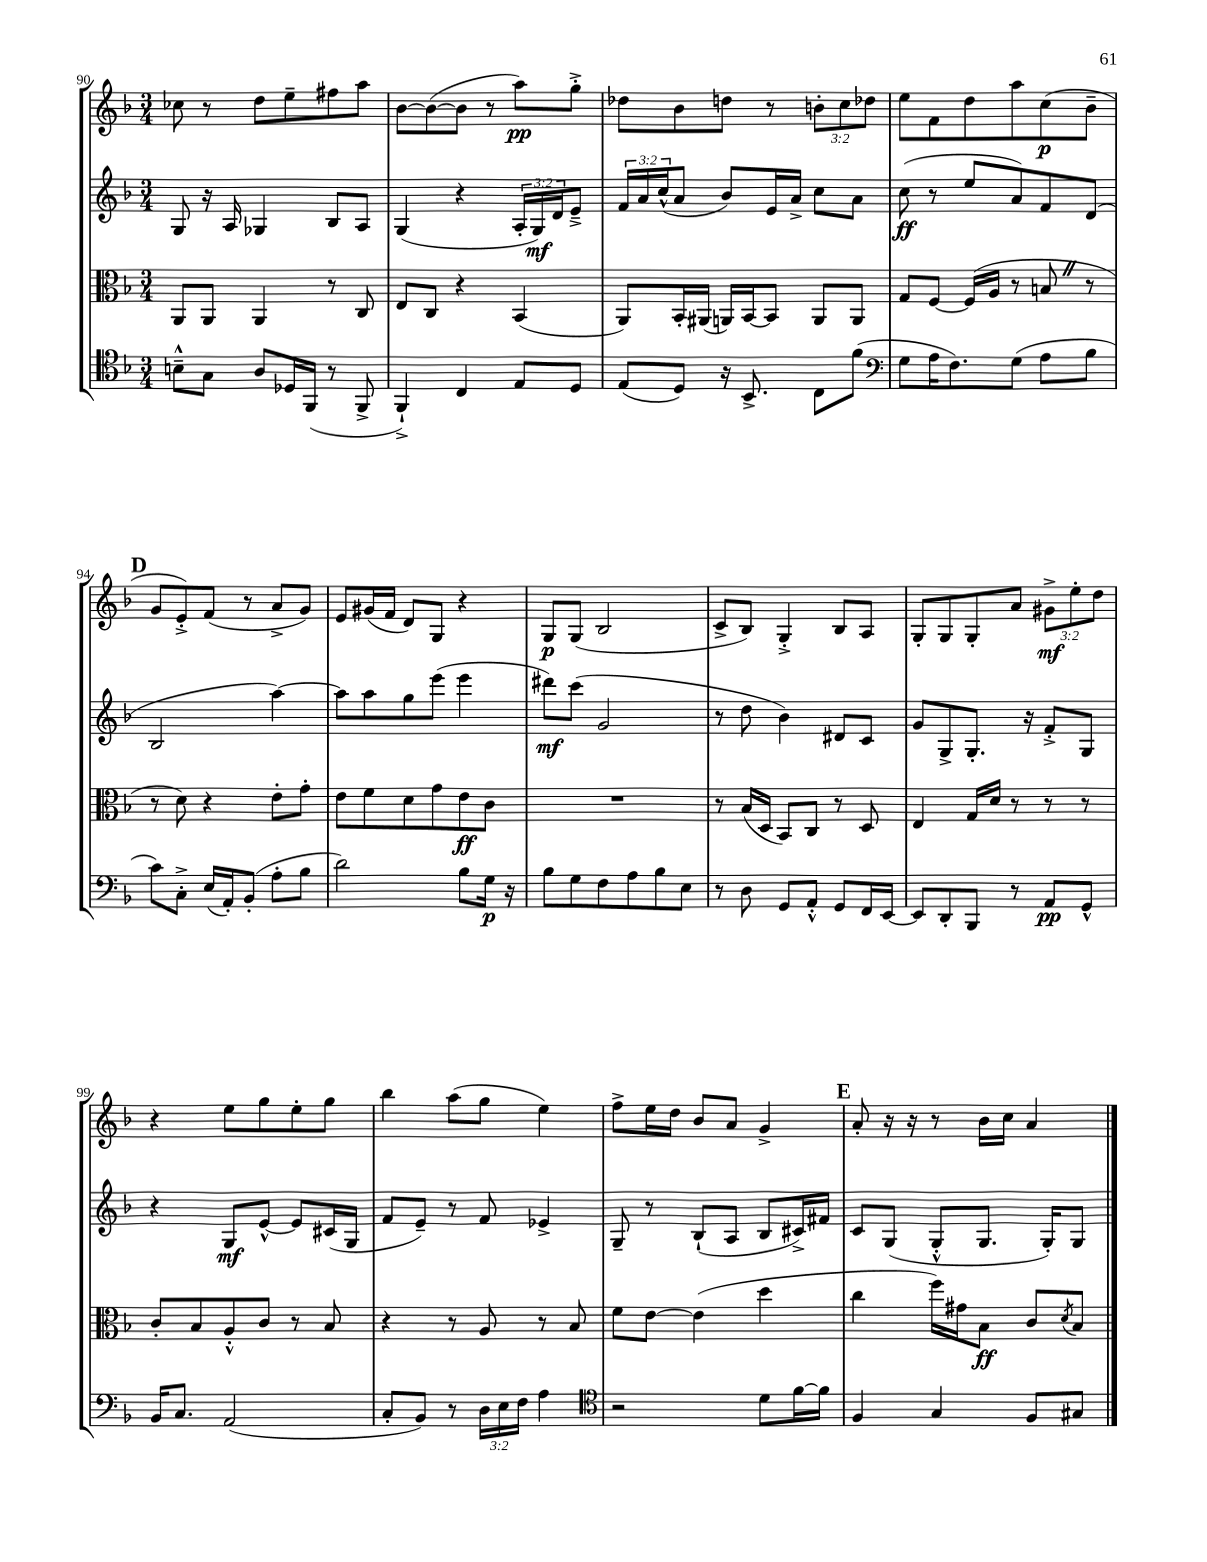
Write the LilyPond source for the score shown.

<<
\new StaffGroup <<
\new Staff = "s0" {
    \clef treble \key f \major \numericTimeSignature \time 3/4 \override Staff.TupletNumber.text = #tuplet-number::calc-fraction-text
    ces''8 r8 d''8 e''8-- fis''8 a''8 |
    bes'8~ bes'8~( bes'8 r8 a''8\pp) g''8-.-> |
    des''8 bes'8 d''8 r8 \tuplet 3/2 { b'8-. c''8 des''8 } |
    e''8 f'8 d''8 a''8 c''8\p( bes'8-- |
    \mark \markup { \bold "D" } g'8 e'8-.->) f'8( r8 a'8-> g'8) |
    e'8 gis'16( f'16 d'8) g8 r4 |
    g8\p g8( bes2 |
    c'8-> bes8) g4-.-> bes8 a8 |
    g8-. g8 g8-. a'8 \tuplet 3/2 { gis'8->\mf e''8-. d''8 } |
    r4 e''8 g''8 e''8-. g''8 |
    bes''4 a''8( g''8 e''4) |
    f''8-> e''16 d''16 bes'8 a'8 g'4-> |
    \mark \markup { \bold "E" } a'8-. r16 r16 r8 bes'16 c''16 a'4 \bar "|." |
}
\new Staff = "s1" {
    \clef treble \key f \major \numericTimeSignature \time 3/4 \override Staff.TupletNumber.text = #tuplet-number::calc-fraction-text
    g8 r16 a16 ges4 bes8 a8 |
    g4( r4 \tuplet 3/2 { a16-. g16\mf) d'16 } e'8---> |
    \tuplet 3/2 { f'16 a'16 c''16-^( } a'8 bes'8) e'16 a'16-> c''8 a'8 |
    c''8\ff( r8 e''8 a'8) f'8 d'8( |
    \mark \markup { \bold "D" } bes2 a''4~) |
    a''8 a''8 g''8 e'''8( e'''4 |
    dis'''8\mf) c'''8( g'2 |
    r8 d''8 bes'4) dis'8 c'8 |
    g'8 g8-> g8.-. r16 f'8-.-> g8 |
    r4 g8\mf e'8~-^ e'8 cis'16( g16 |
    f'8 e'8--) r8 f'8 ees'4-> |
    g8-- r8 bes8-!( a8 bes8 cis'16->) fis'16 |
    \mark \markup { \bold "E" } c'8 g8( g8-.-^ g8. g16-.) g8 \bar "|." |
}
\new Staff = "s2" {
    \clef alto \key f \major \numericTimeSignature \time 3/4
    a,8 a,8 a,4 r8 c8 |
    e8 c8 r4 bes,4( |
    a,8) bes,16-. ais,16( a,16) bes,16~ bes,8 a,8 a,8 |
    g8 f8~ f16( a16 r8 b8 \once \override BreathingSign.text = \markup { \musicglyph "scripts.caesura.straight" } \breathe r8 |
    \mark \markup { \bold "D" } r8 d'8) r4 e'8-. g'8-. |
    e'8 f'8 d'8 g'8 e'8\ff c'8 |
    R2. |
    r8 bes16( d16 bes,8) c8 r8 d8 |
    e4 g16 d'16 r8 r8 r8 |
    c'8-. bes8 a8-.-^ c'8 r8 bes8 |
    r4 r8 a8 r8 bes8 |
    f'8 e'8~ e'4( d''4 |
    \mark \markup { \bold "E" } c''4 f''16) gis'16 bes8\ff c'8 \acciaccatura { d'8 } bes8 \bar "|." |
}
\new Staff = "s3" {
    \clef tenor \key f \major \numericTimeSignature \time 3/4 \override Staff.TupletNumber.text = #tuplet-number::calc-fraction-text
    b8---^ g8 a8 des16 f,16( r8 f,8-> |
    f,4-!->) c4 e8 d8 |
    e8( d8) r16 bes,8.-> c8 f'8( |
    \clef bass g8 a16 f8.) g8( a8 bes8 |
    \mark \markup { \bold "D" } c'8) c8-.-> e16( a,16-.) bes,8-.( a8-. bes8 |
    d'2) bes8 g16\p r16 |
    bes8 g8 f8 a8 bes8 e8 |
    r8 d8 g,8 a,8-.-^ g,8 f,16 e,16~ |
    e,8 d,8-. bes,,8 r8 a,8\pp g,8-^ |
    bes,16 c8. a,2( |
    c8-. bes,8) r8 \tuplet 3/2 { d16 e16 f16 } a4 |
    \clef tenor r2 d'8 f'16~ f'16 |
    \mark \markup { \bold "E" } f4 g4 f8 gis8 \bar "|." |
}
>>
>>
\layout { \context { \Score currentBarNumber = #90 } }
